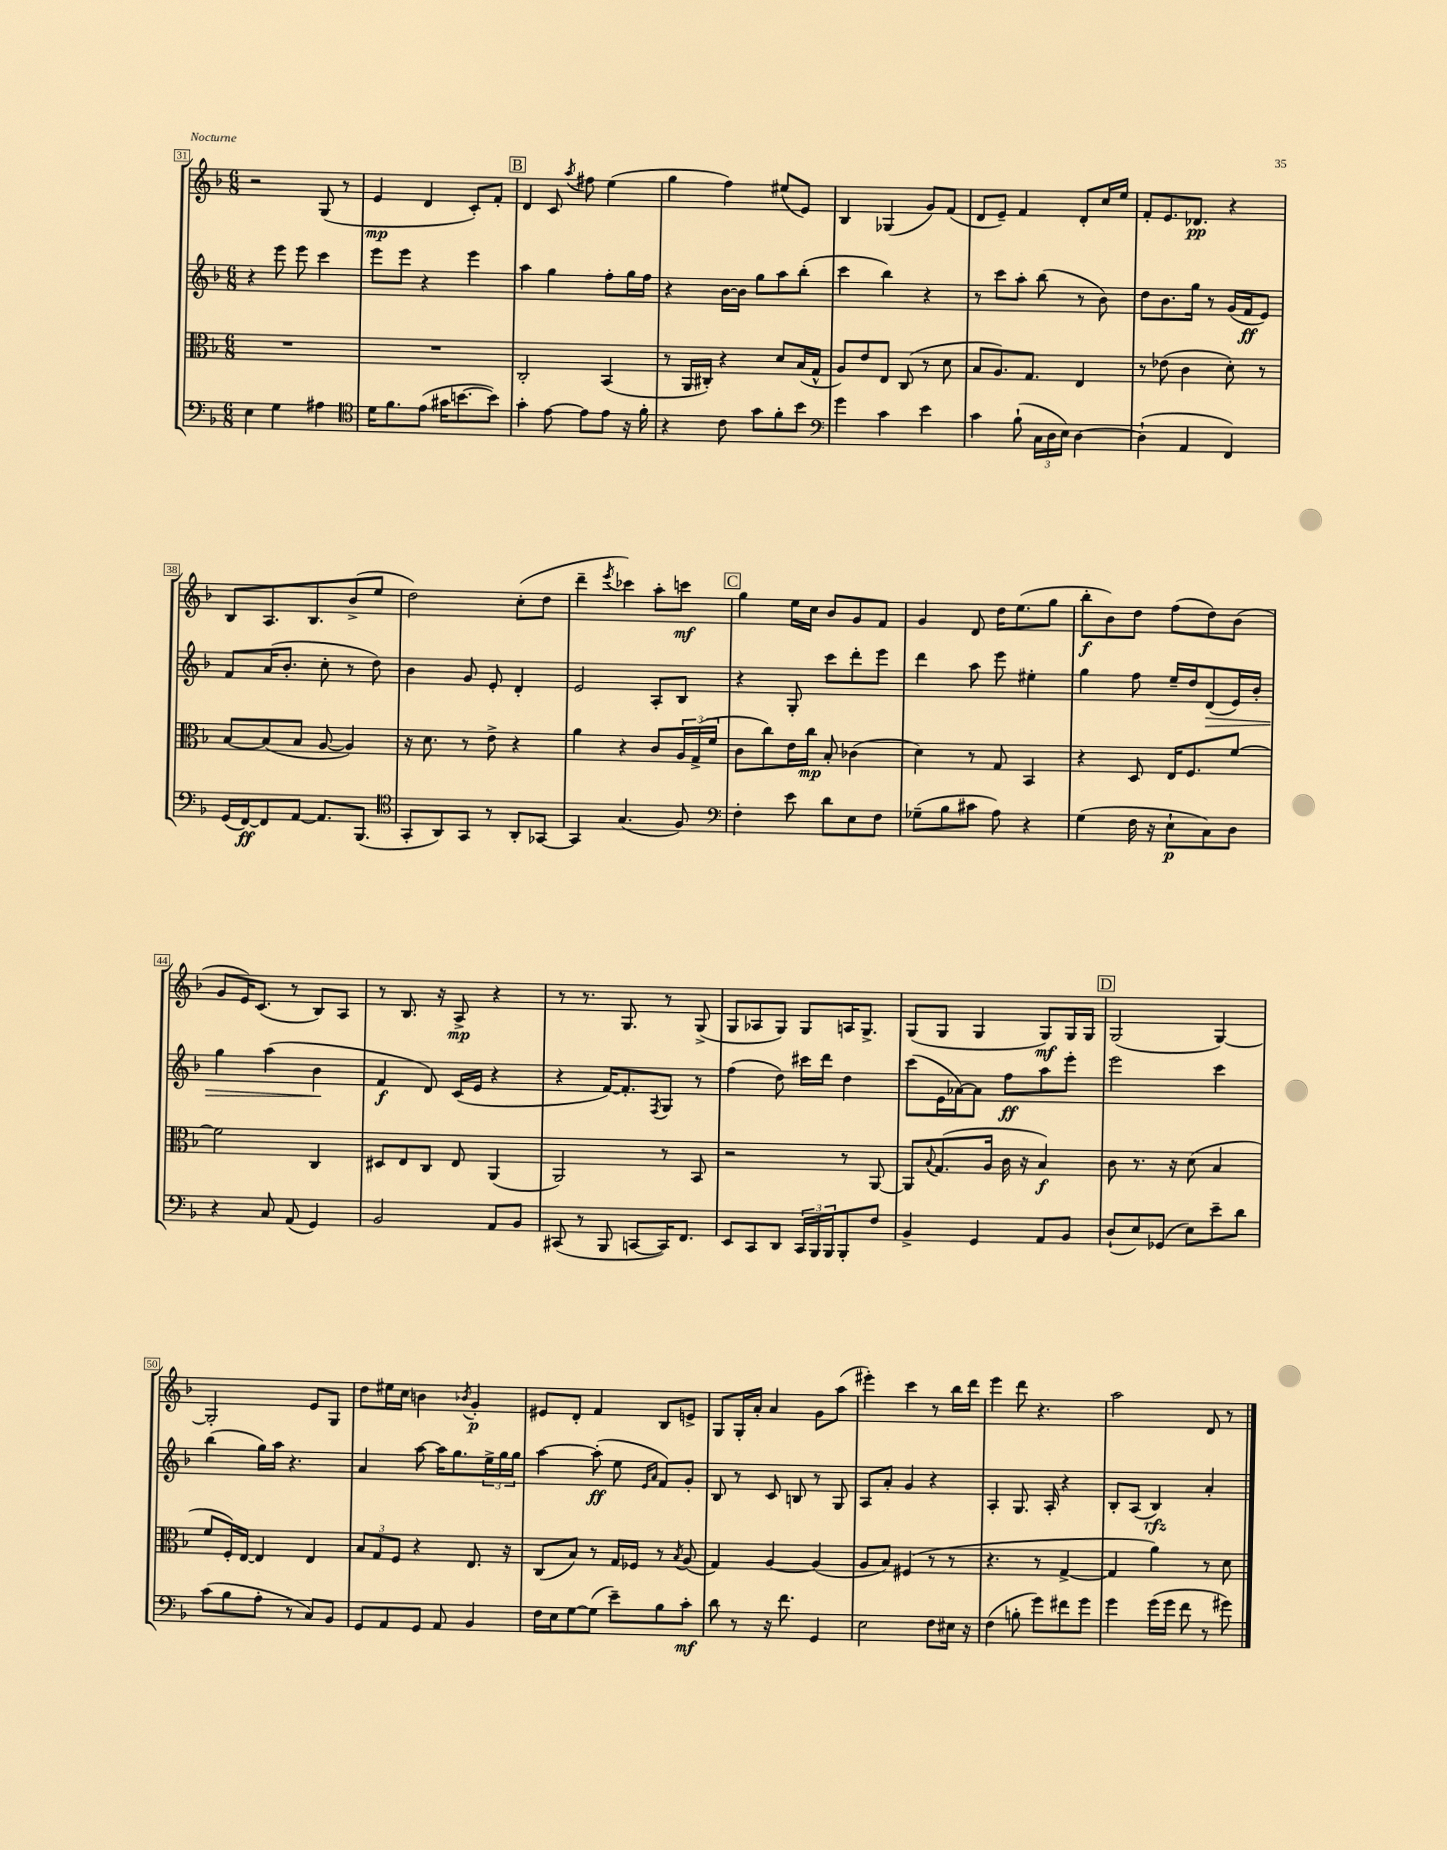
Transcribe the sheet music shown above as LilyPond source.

<<
\new StaffGroup <<
\new Staff = "s0" {
    \clef treble \key f \major \numericTimeSignature \time 6/8
    r2 g8( r8 |
    e'4\mp d'4 c'8-.) f'8-. |
    \mark \markup { \box "B" } d'4 c'8 \acciaccatura { a''8 } fis''8 e''4( |
    g''4 f''4) eis''8( e'8) |
    bes4 ges4( g'8) f'8( |
    d'8 e'8--) f'4 d'8-. c''16 e''16 |
    f'8-. e'8. des'8.\pp r4 |
    bes8 a8. bes8. bes'8->( e''8 |
    d''2) c''8-.( d''8 |
    d'''4-- \acciaccatura { e'''8 } ces'''4) a''8-. c'''8\mf |
    \mark \markup { \box "C" } g''4 e''16 c''16 bes'8 g'8 f'8 |
    g'4 d'8 d''16 e''8.( g''8 |
    bes''8-.\f bes'8) d''8 f''8( d''8) bes'8( |
    g'8 e'16) c'8.( r8 bes8) a8 |
    r8 bes8. r16 a8->\mp r4 |
    r8 r8. g8. r8 g8->( |
    g8 aes8 g8) g8 a16 g8.-> |
    g8( g8 g4 g8\mf) g16 g16 |
    \mark \markup { \box "D" } g2( g4~) |
    g2-. e'8 g8 |
    d''8 eis''16 c''16 b'4 \acciaccatura { bes'8 } g'4-.\p |
    eis'8 d'8-. f'4 bes8 e'8-> |
    g8 g16-. a'16-. a'4 g'8 a''8( |
    eis'''4-.) c'''4 r8 bes''16 d'''16 |
    e'''4 d'''8 r4. |
    a''2 d'8 r8 \bar "|." |
}
\new Staff = "s1" {
    \clef treble \key f \major \numericTimeSignature \time 6/8
    r4 e'''8 e'''8 c'''4 |
    e'''8 e'''8 r4 e'''4 |
    \mark \markup { \box "B" } a''4 g''4 f''8-. g''16 f''16 |
    r4 bes'16~ bes'16 g''8 a''8 bes''8-.( |
    c'''4 bes''4) r4 |
    r8 c'''8 a''8-. bes''8( r8 bes'8) |
    d''8 bes'8. g''16 r8 g'16( f'16\ff e'8) |
    f'8 a'16( bes'8.-. c''8-. r8 d''8) |
    bes'4 g'8 e'8-. d'4-. |
    e'2 a8-. bes8 |
    \mark \markup { \box "C" } r4 g8-. c'''8 d'''8-. e'''8 |
    d'''4 a''8 e'''8 eis''4-. |
    g''4 f''8 e''16-- d''16 d'8\>( e'16) bes'16-. |
    g''4 a''4( bes'4\! |
    f'4\f d'8) c'16( e'16 r4 |
    r4 f'16~) f'8.-. \acciaccatura { f8 } g8 r8 |
    f''4( d''8) cis'''16 d'''16 d''4 |
    c'''8( e'16 aes'16~) aes'8 f''8\ff a''8 e'''8-. |
    \mark \markup { \box "D" } e'''2 c'''4 |
    bes''4( g''16) a''16 r4. |
    a'4 a''8~ a''16 g''8. \tuplet 3/2 { e''16-> g''16 g''16 } |
    a''4~ a''8-.\ff( e''8 \grace { e'16 a'16 } f'8) g'8-. |
    bes8 r8 c'8 b8 r8 g8 |
    a8 a'8-. g'4 r4 |
    a4-. g8. a16-. r4 |
    bes8-. a8( bes4\rfz) a'4-. \bar "|." |
}
\new Staff = "s2" {
    \clef alto \key f \major \numericTimeSignature \time 6/8
    R2. |
    R2. |
    \mark \markup { \box "B" } c2-. bes,4( |
    r8 a,16 cis16-.) r4 d'8 bes16( g16-^ |
    a8) e'8 e8 c8( r8 d'8 |
    bes8 a8.) g8. e4 |
    r8 ees'8( c'4 d'8-.) r8 |
    bes8~ bes8( bes8 a8~ a4) |
    r16 d'8. r8 e'8-> r4 |
    a'4 r4 c'8 \tuplet 3/2 { a16 g16->( f'16 } |
    \mark \markup { \box "C" } c'8 c''8) e'16 c''16\mp bes8-. ces'4( |
    d'4) r8 g8 bes,4 |
    r4 d8 e16 f8. f'8~ |
    f'2 c4 |
    dis8 e8 c8 e8 a,4( |
    a,2) r8 bes,8 |
    r2 r8 a,8~ |
    a,8 \appoggiatura { bes8 } g8.( a16 c'16 r16 bes4\f) |
    \mark \markup { \box "D" } c'8 r8. r16 d'8( bes4 |
    f'8 f16-.) e16~ e4 e4 |
    \tuplet 3/2 { bes8 g8 f8 } r4 e8. r16 |
    c8( bes8) r8 g16 fes16 r8 \acciaccatura { bes8 } a8( |
    g4) a4~ a4( |
    a8 bes8) fis4( r8 r8 |
    r4. r8 g4~-> |
    g4 a'4) r8 d'8 \bar "|." |
}
\new Staff = "s3" {
    \clef bass \key f \major \numericTimeSignature \time 6/8
    e4 g4 ais4 |
    \clef tenor d'16 f'8. e'8( gis'16 b'8.~ b'8) |
    \mark \markup { \box "B" } g'4-. e'8~ e'8 e'8 r16 f'16-. |
    r4 c'8 g'8 f'8-. bes'8 |
    \clef bass g'4 c'4 e'4 |
    c'4 bes8-!( \tuplet 3/2 { c16 d16 e16) } d4~ |
    d4-!( a,4 f,4) |
    g,16( f,16~\ff) f,8 a,8~ a,8. bes,,8.( |
    \clef tenor g,8-. a,8) g,8 r8 a,8-. ges,8~ |
    ges,4 g4.( f8) |
    \mark \markup { \box "C" } \clef bass f4-. e'8 d'8 e8 f8 |
    ges8--( bes8 cis'8 a8) r4 |
    g4( f16 r16 e8-!\p c8) d8 |
    r4 c8 a,8( g,4) |
    bes,2 a,8 bes,8 |
    cis,8( r8 bes,,8 c,8~ c,16) f,8. |
    e,8 c,8 d,8 \tuplet 3/2 { c,16 bes,,16 bes,,16 } bes,,8-. f8 |
    bes,4-> g,4 a,8 bes,8 |
    \mark \markup { \box "D" } d8-!( e8) ges,8( e8) e'8-- d'8 |
    c'8( bes8 a8-. r8 c8) bes,8 |
    g,8 a,8 g,8 a,8 bes,4 |
    f16 e16 g8~ g8( e'8--) bes8 c'8-.\mf |
    d'8 r8 r16 f'8. g,4 |
    e2 f8 eis16 r16 |
    f4( b8-. g'8) fis'8 g'8 |
    g'4 g'16( g'16 f'8 r8 gis'8) \bar "|." |
}
>>
>>
\layout { \context { \Score currentBarNumber = #31 \override BarNumber.stencil = #(make-stencil-boxer 0.1 0.3 ly:text-interface::print) } }
